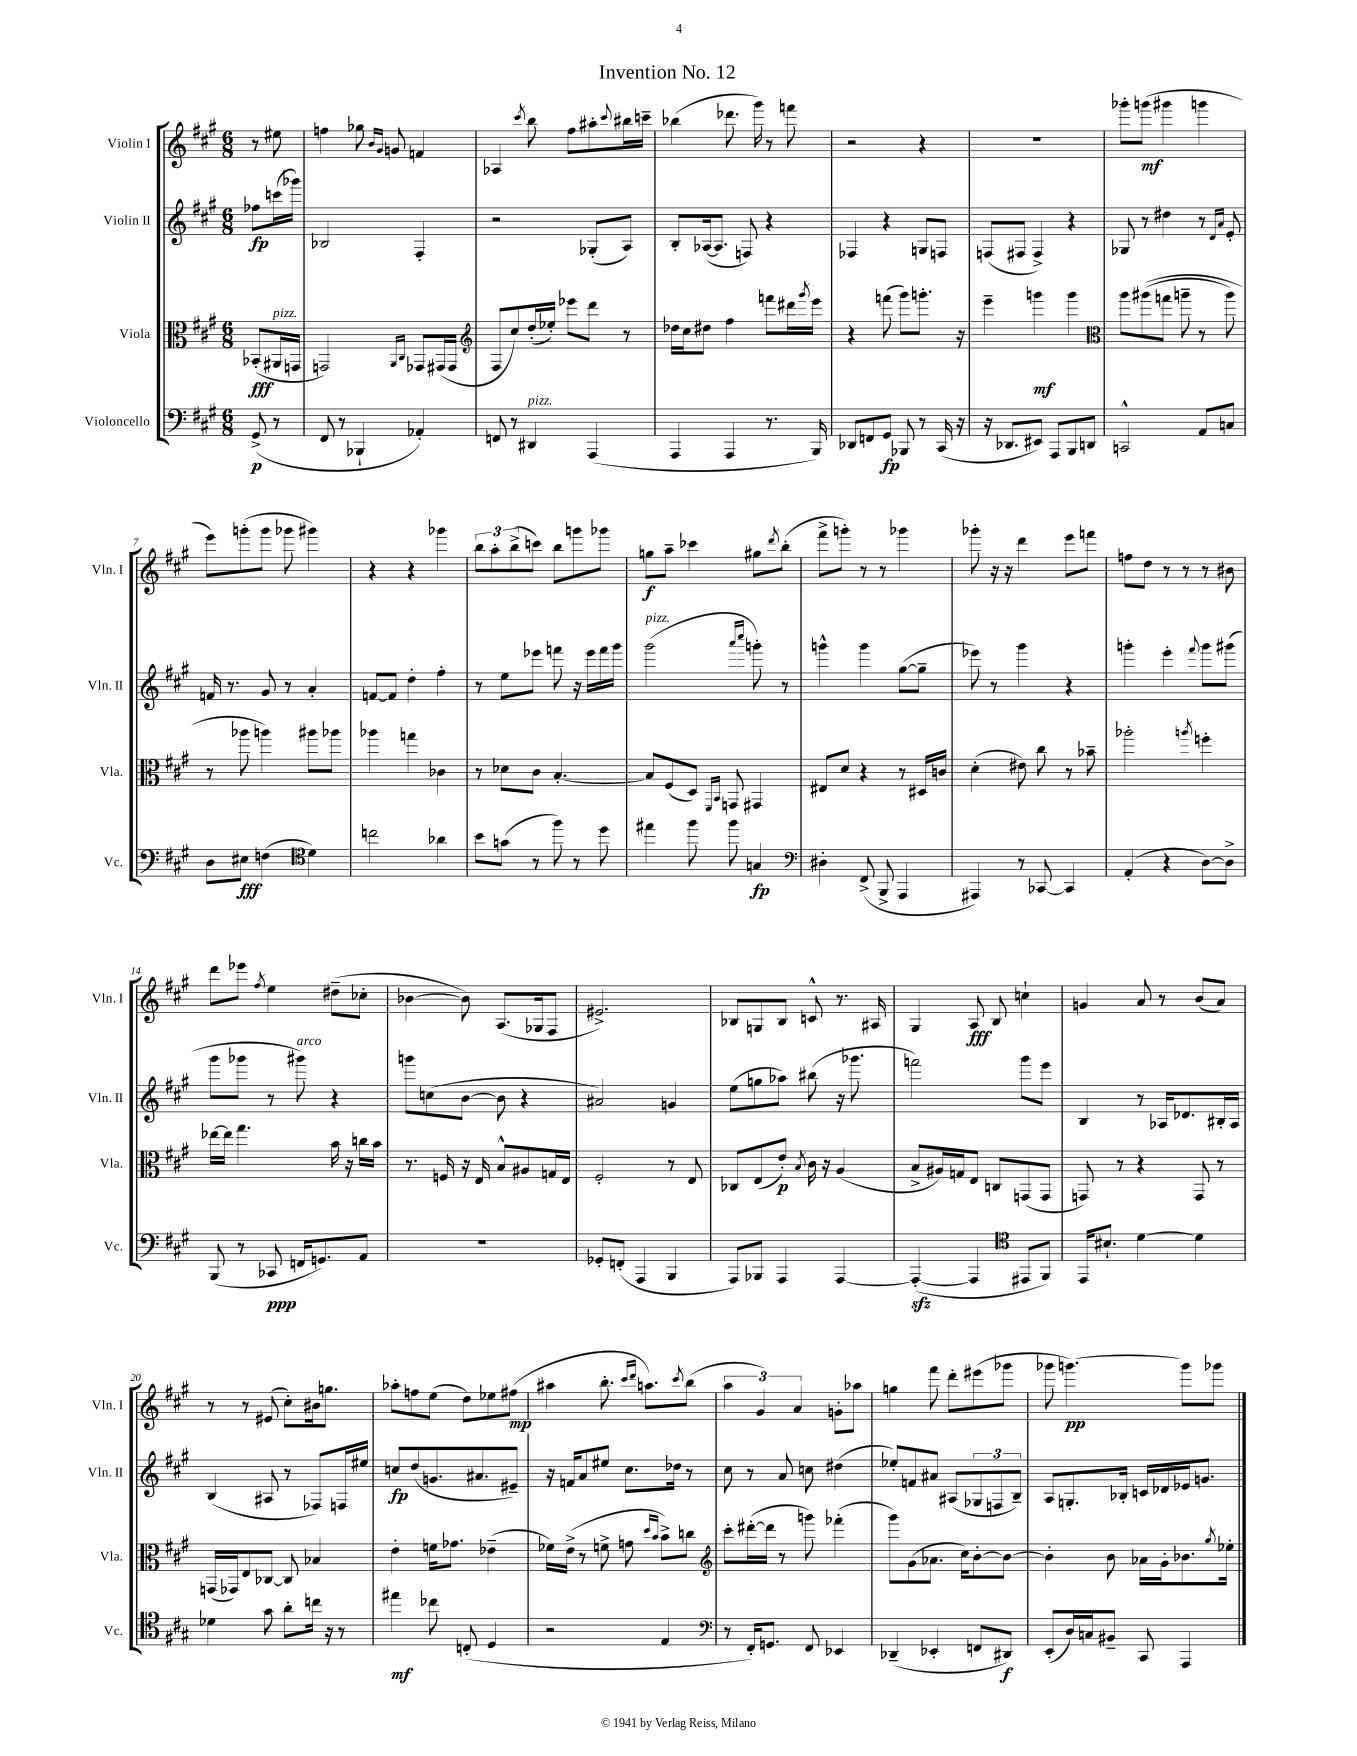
\header { title = "Invention No. 12" }
<<
\new StaffGroup <<
\new Staff = "s0" \with { instrumentName = "Violin I" shortInstrumentName = "Vln. I" } {
    \clef treble \key a \major \numericTimeSignature \time 6/8 \partial 4
    r8 eis''8 |
    f''4 ges''8 \grace { b'16 gis'16 } g'8 f'4 |
    aes4 \acciaccatura { cis'''8 } b''8 fis''8 ais''8-. \appoggiatura { cis'''8 } bis''16 c'''16-- |
    bes''4( des'''8. gis'''16) r8 f'''8 |
    r2 r4 |
    R2. |
    ges'''8-. g'''8\mf( gis'''4 g'''4 |
    e'''8) g'''8-.( g'''8 ges'''8 gis'''4) |
    r4 r4 ges'''4 |
    \tuplet 3/2 { b''8 a''8-. b''8->( } c'''8) b''8 g'''8 ges'''8 |
    g''8\f a''8-- ces'''4 gis''8 \acciaccatura { d'''8 } b''8-.( |
    fis'''8-> g'''8-.) r8 r8 ges'''4 |
    ges'''8-. r16 r16 d'''4 e'''8 f'''8 |
    f''8 d''8 r8 r8 r8 bis'8 |
    d'''8 ees'''8 \acciaccatura { fis''8 } e''4 dis''8--( ces''8-. |
    bes'4~ bes'8) a8.( ges16 fis8 |
    eis'2.->) |
    bes8 g8 bes8 c'8-^ r8. ais16 |
    gis4 a8\fff b8 c''4-! |
    g'4 a'8 r8 b'8( a'8) |
    r8 r8 eis'8( cis''8-.) bis'16 g''8. |
    aes''8-. f''8 e''8( d''8) ees''8 fis''8\mp( |
    ais''4 b''8.-. \grace { cis'''16 d'''16 } a''8.) \acciaccatura { cis'''8 } b''8( |
    \tuplet 3/2 { a''4 gis'4) a'4 } g'8-. aes''8 |
    g''4 fis'''8 d'''8-. eis'''8( ges'''8 |
    ges'''8 g'''4.~\pp) g'''8 ges'''8 \bar "|." |
}
\new Staff = "s1" \with { instrumentName = "Violin II" shortInstrumentName = "Vln. II" } {
    \clef treble \key a \major \numericTimeSignature \time 6/8 \partial 4
    fes''8\fp c'''16( ges'''16) |
    bes2 fis4-. |
    r2 ges8-.( a8) |
    b8-. aes16~( aes8. f8) r4 |
    fes4 r4 g8 f8 |
    f8( fis8 fis4->) r4 |
    ges8 r8 dis''4 r8 \grace { d'16 a'16 } e'8-. |
    f'16 r8. gis'8 r8 a'4-. |
    f'8~ f'8 d''4-. fis''4-. |
    r8 e''8 ees'''8 f'''8 r16 ees'''16 f'''16 gis'''16 |
    gis'''2^\markup { \italic "pizz." }( \grace { a'''16 cis''''16 } g'''8-.) r8 |
    g'''4-^ g'''4 gis''8~( gis''8-- |
    ees'''8) r8 gis'''4 r4 |
    g'''4-. e'''4-. \appoggiatura { fis'''8 } g'''8 gis'''8( |
    gis'''8 ges'''8 r8 gis'''8^\markup { \italic "arco" }) r4 |
    g'''8 c''8( b'8~ b'8 r4 |
    ais'2) g'4 |
    e''8( g''8 aes''8) bis''8( r16 ges'''8. |
    f'''2) gis'''8 e'''8 |
    b4 r8 aes16 des'8. bis16-. aes16 |
    b4( ais8 r8 fes8) f16 eis''16 |
    c''8\fp d''8( g'8. ais'8. eis'8--) |
    r16 f'16 a'8 eis''8 cis''8. des''16 r8 |
    cis''8 r8 a'8 c''8 dis''4( |
    ees''8-.) f'8 ais'8 ais8( \tuplet 3/2 { ges8 f8 b8--) } |
    a8 g8.-. bes16-. c'16 des'16 ees'16 g'8. \bar "|." |
}
\new Staff = "s2" \with { instrumentName = "Viola" shortInstrumentName = "Vla." } {
    \clef alto \key a \major \numericTimeSignature \time 6/8 \partial 4
    bes,8-.\fff( ais,16^\markup { \italic "pizz." } g,16 |
    g,2) \grace { a,16 cis16 } ges,8 gis,16( gis,16 |
    \clef treble fis8 cis''8) d''16-.( ees''16-.) ees'''8 d'''8 r8 |
    des''16 cis''16 dis''8 fis''4 f'''8 dis'''16 \acciaccatura { gis'''8 } e'''16 |
    r4 f'''8( gis'''8) g'''8.-. r16 |
    e'''4-- g'''4\mf g'''4 |
    \clef alto a''8 ais''8(\( g''8 a''8-- r8 a''8) |
    r8 aes''8 a''4\) ais''8 aes''8 |
    aes''4 g''4 ces'4 |
    r8 des'8 cis'8 b4.~-. |
    b8 fis8( d8) \grace { fis,16 b,16 } g,8 gis,4 |
    eis8 d'8 r4 r8 dis16 c'16 |
    d'4-.( eis'8) cis''8 r8 bes'8-- |
    aes''2-. \acciaccatura { a''8 } f''4-. |
    ees''16~ ees''16 gis''4. b'16 r16 c''16 b'16 |
    r8. f16 r16 e16 b8-^ ais8 g16 e16 |
    fis2-. r8 e8 |
    ces8 e8( e'8-.\p) \acciaccatura { b8 } cis'16 r16 a4( |
    b8-> ais16) g16 e8 c8 g,8( g,8 |
    g,8) r8 r4 g,8 r8 |
    g,16( ges,16) e8 ces8~ ces8 bes4 |
    e'4-. f'16 ges'8. ees'4--( |
    fes'16) e'16->( r8 f'8-> g'8 \grace { d''16 b'16 } b'8->) c''8 |
    \clef treble cis'''8-. dis'''16~-.( dis'''16 r8 g'''8) fes'''4-.( |
    gis'''8) gis'8( aes'8. cis''16) b'8~-. b'8~ |
    b'4-. b'8 aes'16 gis'16-. bes'8. \acciaccatura { gis''8 } ees''16-. \bar "|." |
}
\new Staff = "s3" \with { instrumentName = "Violoncello" shortInstrumentName = "Vc." } {
    \clef bass \key a \major \numericTimeSignature \time 6/8 \partial 4
    gis,8->\p( r8 |
    fis,8 r8 bes,,4-! aes,4-.) |
    f,8 r8 dis,4^\markup { \italic "pizz." } a,,4( |
    a,,4 a,,4 r8. b,,16) |
    des,8 f,8 gis,8\fp bes,,8 r8 cis,16( r16 |
    r16 des,8. eis,8) a,,8 b,,8 d,8 |
    c,2-^ a,8 c8 |
    d8 eis8\fff f4( \clef tenor d'4) |
    c''2 aes'4 |
    b'8 g'8( r8 fis''8) r8 d''8 |
    eis''4 fis''8 fis''8 g4\fp |
    \clef bass dis4-. fis,8->( b,,8-> a,,4 |
    ais,,4) r8 ces,8~ ces,4 |
    a,4-.( r4 d8~) d8-> |
    b,,8( r8 ces,8\ppp f,16 g,8.) a,8 |
    R2. |
    ges,8-. f,8-.( a,,4 b,,4 |
    a,,8) bes,,8 a,,4 a,,4~ |
    a,,4~-.\sfz( a,,4 \clef tenor eis,8 fis,8) |
    e,16 bis8.-! d'4~ d'4 |
    des'4 gis'8 a'8-. c''16 r16 r8 |
    eis''4\mf ces''8 c8-.( d4 |
    r2 e4 |
    \clef bass r8 fis,16-.) g,8. fis,8 ees,4 |
    des,4--( ees,4-. f,8 dis,8\f) |
    e,8-.( d16) c16 bis,8-- cis,8 a,,4 \bar "|." |
}
>>
>>
